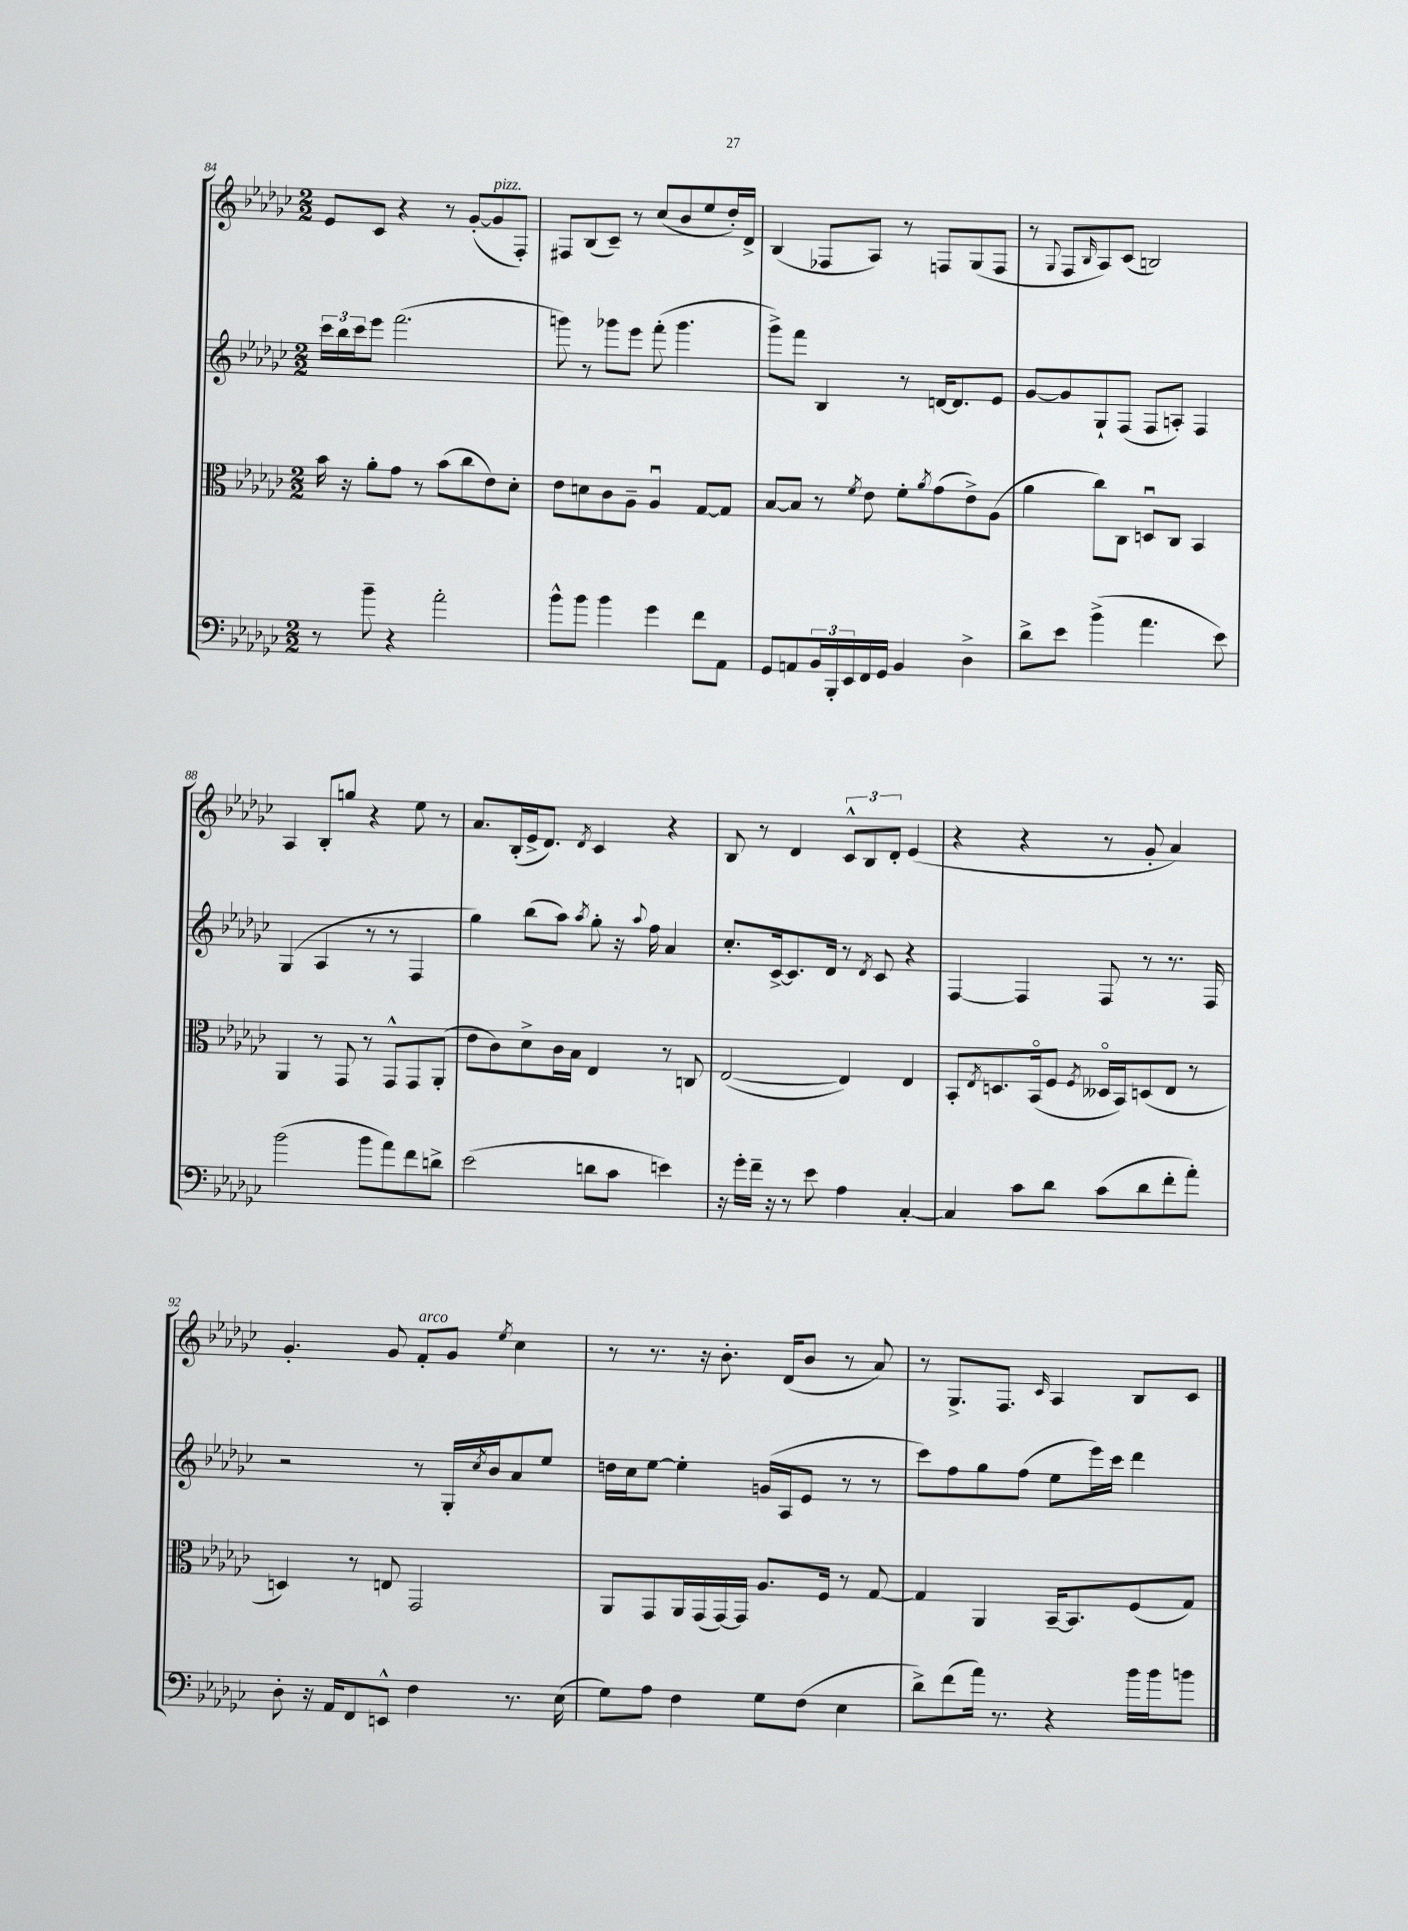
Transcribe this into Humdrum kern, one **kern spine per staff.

**kern	**kern	**kern	**kern
*staff4	*staff3	*staff2	*staff1
*clefF4	*clefC3	*clefG2	*clefG2
*k[b-e-a-d-g-c-]	*k[b-e-a-d-g-c-]	*k[b-e-a-d-g-c-]	*k[b-e-a-d-g-c-]
*M2/2	*M2/2	*M2/2	*M2/2
8r	16b-	24ccc-	8e-
.	.	24bb-	.
.	16r	.	.
.	.	24ccc-	.
8b-~	8a-'	8eee-	8c-
4r	8g-	(2.fff	4r
.	8r	.	.
2a-'	(8b-	.	8r
.	8cc-	.	([8g-'
.	8e-)	.	8g-]
.	8d-'	.	8F')
=	=	=	=
8b-^^	8e-	8ggg)	8F#
8b-	8d	8r	(8B-
4b-	8c-	8ggg-	8c-~)
.	8A-~	8eee-	8r
4g-	4A-u	(8fff'	(8cc-
.	.	4.ggg-	8b-
8f	[8G-	.	8ee-
8AA-	8G-]	.	16dd-')
.	.	.	16d-^
=	=	=	=
8GG-	[8B-	8ggg-^)	(4B-
8AA	8B-]	8fff	.
24BB-	8r	4B-	8F-
24BBB-'	.	.	.
24EE-	.	.	.
.	8qf	.	.
16FF	8e-	.	8A-)
16GG-	.	.	.
4BB-	8f'	8r	8r
.	8qa-	.	.
.	(8g-	[16d	8F
.	.	8.d]	.
4D-^	8e-^)	.	(8G-
.	(8A-	8e-	8F
=	=	=	=
8d-^	4a-	[8g-	8r
.	.	.	8qqG-
8e-	.	8g-]	8F
.	.	.	16qqB-
(4b-^	8cc-)	8G-`	8A-)
.	8C-	(8F	(8c-
4.a-	8Du	8F	2B)
.	8C-	8A')	.
.	4BB-	4F	.
8e-)	.	.	.
=	=	=	=
(2b-	4AA-	(4G-	4A-
.	8r	4A-	8B-'
.	8GG-	.	8gg
8b-	8r	8r	4r
8a-)	8GG-^^	8r	.
8f	8GG-	4F	8ee-
8d^	(8AA-'	.	8r
=	=	=	=
(2e-	8e-	4gg-)	8.a-
.	8c-)	.	.
.	.	.	(16B-'
.	8d-^	(8bb-	16e-^
.	.	.	8.d-)
.	16c-	8aa-)	.
.	16B-	.	.
.	.	8qaa-	8qd-
8d	4E-	8gg-'	4c-
8c-	.	16r	.
.	.	8qqaa-	.
.	.	16ff	.
4e)	8r	4a-	4r
.	8C	.	.
=	=	=	=
16r	([2E-	8.cc-'	8B-
16g-'	.	.	.
16f~	.	.	8r
16r	.	[16c-^	.
8r	.	8.c-]	4d-
8e-	.	.	.
.	.	16d-	.
4A-	4E-])	8r	12c-^^
.	.	.	12B-
.	.	8qd-	.
.	.	8c-	.
.	.	.	12d-'
[4C-'	4E-	4r	(4e-
=	=	=	=
4C-]	8BB-'	[4F	4r
.	8qE-	.	.
.	8.D	.	.
8c-	.	4F]	4r
.	(16BB-o	.	.
8d-	8F	.	.
.	8qF	.	.
(8c-	16D--o	8F	8r
.	16BB-)	.	.
8d-	(8D	8r	8g-'
8f'	8E-	8.r	4a-)
8a-')	8r	.	.
.	.	16F	.
=	=	=	=
8D-'	4D)	2r	4.g-'
16r	.	.	.
16AA-	.	.	.
8FF	8r	.	.
8EE^^	8E	.	8g-
4F	2GG-	8r	8f'
.	.	16G-'	8g-
.	.	8qcc-	.
.	.	16b-	.
.	.	.	8qee-
8.r	.	8a-	4cc-
.	.	8ee-	.
(16E-	.	.	.
=	=	=	=
8G-)	8AA-	16dd	8r
.	.	16cc-	.
8A-	8GG-	[8ee-	8.r
4F	16AA-	4ee-']	.
.	(16GG-	.	16r
.	[16GG-)	.	8.b-'
.	16GG-]	.	.
8G-	8.A-	(16g	.
.	.	16A-	(16d-
(8F	.	8e-	8b-
.	16F	.	.
4E-	8r	8r	8r
.	[8G-	8r	8a-)
=	=	=	=
8d-^)	4G-]	8ccc-)	8r
(8f	.	8ff	8.G-^
16a-)	4AA-	8gg-	.
8.r	.	.	8.F
.	.	(8ff	.
.	.	.	16qqc-
4r	[16BB-~	8ee-	4A-
.	8.BB-]	.	.
.	.	16eee-)	.
.	.	16ccc-	.
16b-	(8F	4ddd-	8B-
16b-	.	.	.
8b	8G-)	.	8c-
==	==	==	==
*-	*-	*-	*-
